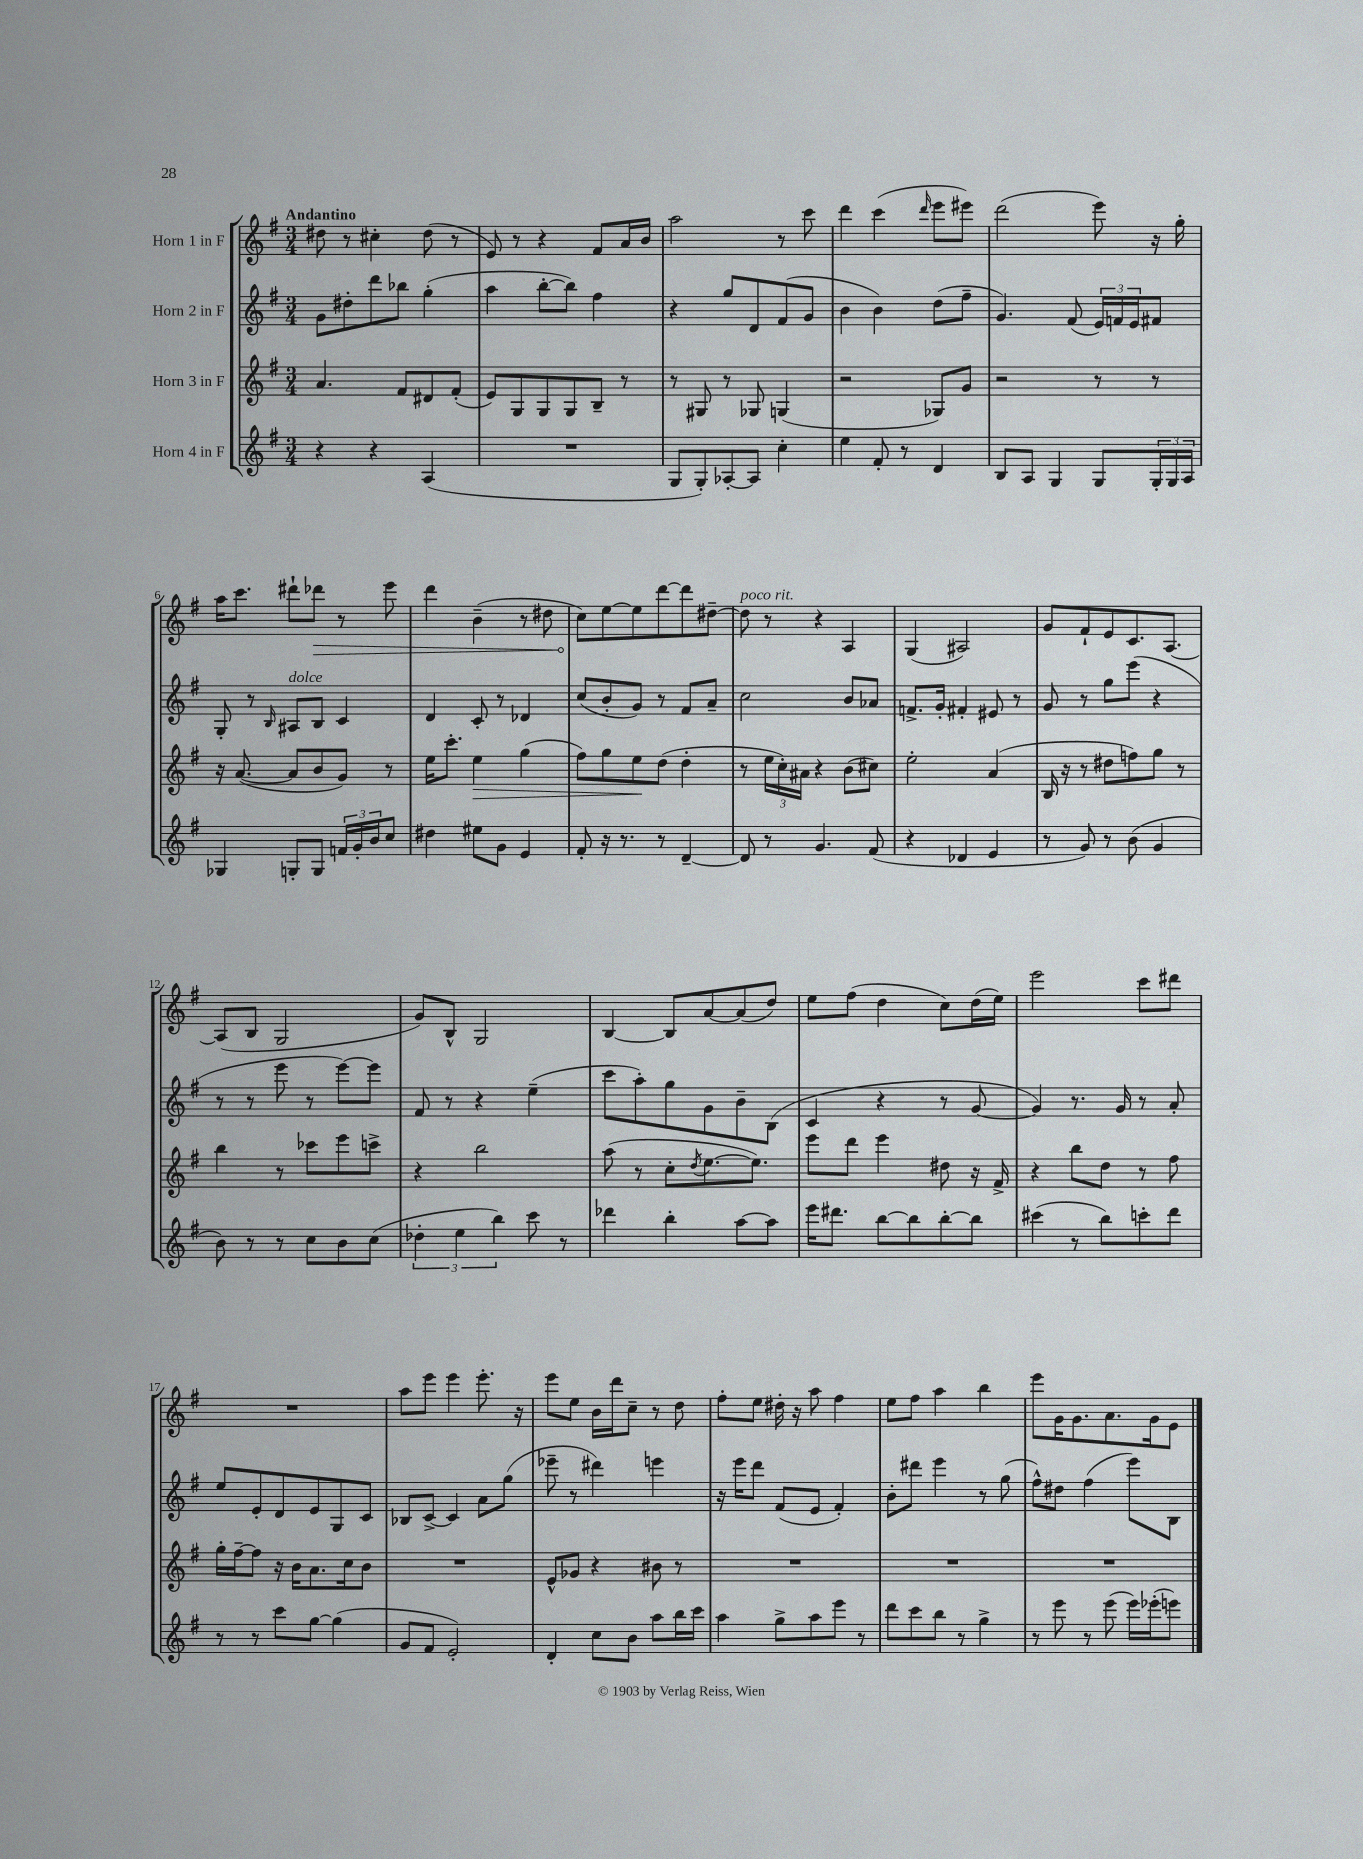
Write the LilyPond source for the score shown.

<<
\new StaffGroup <<
\new Staff = "s0" \with { instrumentName = "Horn 1 in F" } {
    \clef treble \key g \major \numericTimeSignature \time 3/4 \tempo "Andantino"
    dis''8 r8 cis''4-. dis''8( r8 |
    e'8) r8 r4 fis'8 a'16 b'16 |
    a''2 r8 c'''8 |
    d'''4 c'''4( \grace { d'''16 } e'''8 eis'''8) |
    d'''2( e'''8) r16 g''16-. |
    a''16 c'''8. dis'''8-! \once \override Hairpin.circled-tip = ##t des'''8\> r8 e'''8 |
    d'''4 b'4--( r8 dis''8 |
    c''8\!) e''8~ e''8 d'''8~ d'''8 dis''8~-- |
    dis''8^\markup { \italic "poco rit." } r8 r4 a4 |
    g4( ais2) |
    g'8 fis'8-! e'8 c'8. a8.~ |
    a8( b8 g2 |
    g'8) b8-^ g2 |
    b4~ b8 a'8~ a'8( d''8) |
    e''8 fis''8( d''4 c''8) d''16( e''16) |
    e'''2 c'''8 dis'''8 |
    R2. |
    a''8 e'''8 e'''4 e'''8.-. r16 |
    e'''8 e''8 b'16 d'''16 c''8-- r8 d''8 |
    fis''8-. e''8 dis''16-. r16 a''8 fis''4 |
    e''8 fis''8 a''4 b''4 |
    e'''8 g'16 g'8. a'8. g'16 e'8 \bar "|." |
}
\new Staff = "s1" \with { instrumentName = "Horn 2 in F" } {
    \clef treble \key g \major \numericTimeSignature \time 3/4
    g'8 dis''8-. d'''8 bes''8 g''4-.( |
    a''4 b''8~-. b''8) fis''4 |
    r4 g''8 d'8 fis'8( g'8 |
    b'4 b'4) d''8( fis''8-- |
    g'4.) fis'8( \tuplet 3/2 { e'16) f'16 e'16 } fis'8 |
    g8-. r8 \grace { b16 } ais8^\markup { \italic "dolce" } b8 c'4 |
    d'4 c'8-. r8 des'4 |
    c''8( b'8-. g'8) r8 fis'8 a'8-- |
    c''2 b'8 aes'8 |
    f'8.-> g'16-. fis'4-. eis'8 r8 |
    g'8 r8 g''8 e'''8( r4 |
    r8 r8 e'''8 r8 e'''8~) e'''8 |
    fis'8 r8 r4 e''4--( |
    c'''8 a''8-.) g''8 g'8 b'8-- b8( |
    c'4 r4 r8 g'8~ |
    g'4) r8. g'16 r8 a'8-. |
    e''8 e'8-. d'8 e'8 g8 c'8 |
    bes8 c'8~-> c'4 a'8 g''8( |
    ees'''8-- r8 dis'''4) e'''4 |
    r16 e'''16 d'''8 fis'8( e'8 fis'4-.) |
    b'8-. dis'''8 e'''4 r8 g''8( |
    fis''8-^) dis''8 fis''4( e'''8) b8 \bar "|." |
}
\new Staff = "s2" \with { instrumentName = "Horn 3 in F" } {
    \clef treble \key g \major \numericTimeSignature \time 3/4
    a'4. fis'8 dis'8 fis'8-.( |
    e'8) g8 g8 g8 b8-- r8 |
    r8 gis8 r8 ges8 g4( |
    r2 ges8) g'8 |
    r2 r8 r8 |
    r16 a'8.~( a'8 b'8 g'8) r8 |
    e''16 c'''8.-. e''4\> g''4( |
    fis''8) g''8 e''8\! d''8( d''4-. |
    r8 \tuplet 3/2 { e''16 c''16-.) ais'16 } r4 b'8( cis''8) |
    e''2-. a'4( |
    b16 r16 r8 dis''8 f''8) g''8 r8 |
    b''4 r8 ces'''8 e'''8 c'''8-> |
    r4 b''2 |
    a''8( r8 c''8-. \acciaccatura { d''8 } e''8.~ e''8.) |
    e'''8 d'''8 e'''4 dis''8 r16 fis'16-> |
    r4 b''8 d''8 r8 fis''8 |
    g''16-. fis''16~-- fis''8 r16 b'16 a'8. c''16 b'8 |
    R2. |
    e'8-^ ges'8 r4 bis'8 r8 |
    R2. |
    R2. |
    R2. \bar "|." |
}
\new Staff = "s3" \with { instrumentName = "Horn 4 in F" } {
    \clef treble \key g \major \numericTimeSignature \time 3/4
    r4 r4 a4( |
    R2. |
    g8 g8-.) aes8~-. aes8 c''4-. |
    e''4 fis'8-. r8 d'4 |
    b8 a8 g4 g8 \tuplet 3/2 { g16-. g16 a16 } |
    ges4 g8-. g8 \tuplet 3/2 { f'16 g'16-. b'16 } c''8 |
    dis''4 eis''8 g'8 e'4 |
    fis'8-. r16 r8. r8 d'4~-- |
    d'8 r8 g'4. fis'8( |
    r4 des'4 e'4 |
    r8 g'8) r8 b'8( g'4 |
    b'8) r8 r8 c''8 b'8 c''8( |
    \tuplet 3/2 { des''4-. e''4 b''4) } c'''8 r8 |
    des'''4 b''4-. a''8~ a''8 |
    e'''16 dis'''8. b''8~ b''8 b''8~-. b''8 |
    cis'''4( r8 b''8) c'''8-. d'''8 |
    r8 r8 c'''8 g''8~ g''4( |
    g'8 fis'8 e'2-.) |
    d'4-. c''8 b'8 a''8 b''16 c'''16 |
    a''4 g''8-> a''8 e'''8 r8 |
    d'''8 c'''8 b''8 r8 g''4-> |
    r8 e'''8 r8 e'''8( e'''16) ees'''16-.( e'''8) \bar "|." |
}
>>
>>
